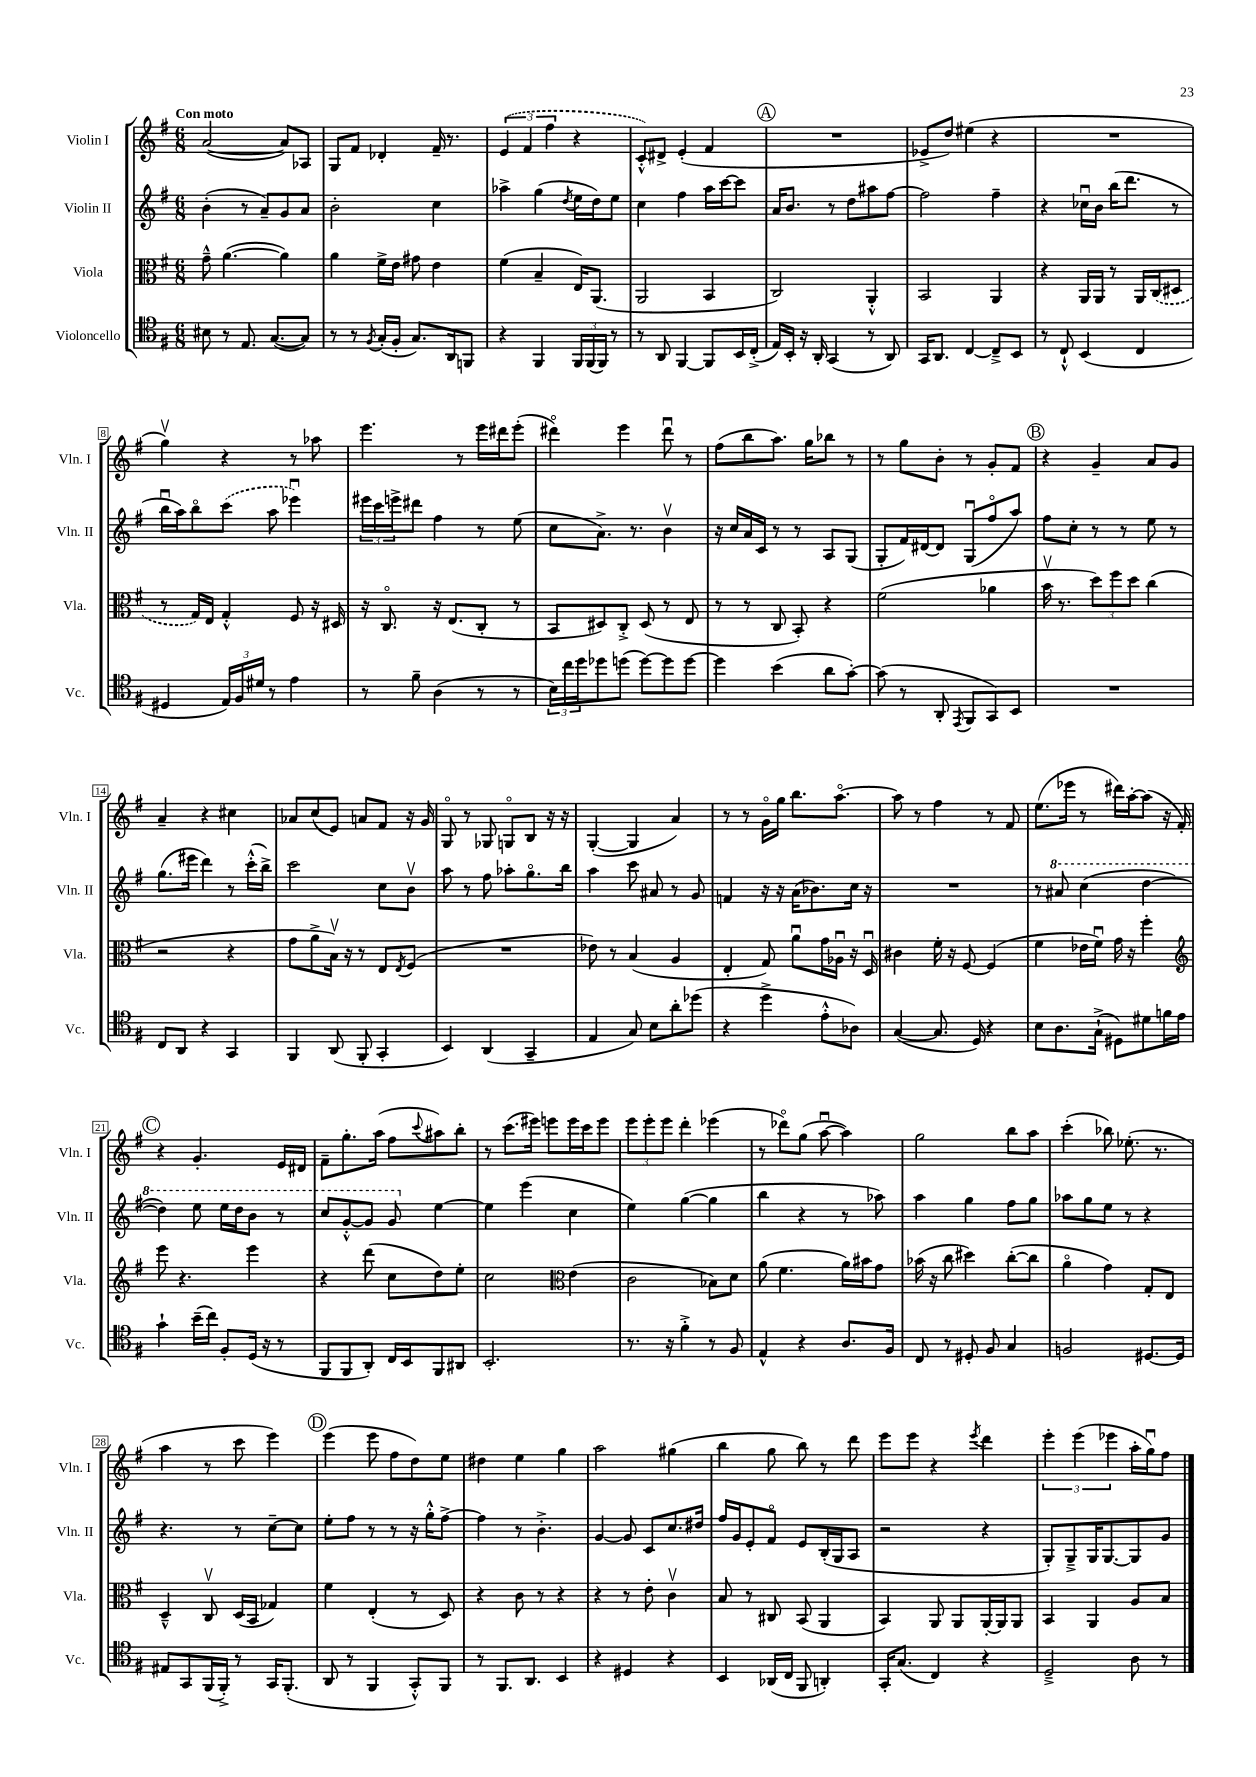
<<
\new StaffGroup <<
\new Staff = "s0" \with { instrumentName = "Violin I" shortInstrumentName = "Vln. I" } {
    \clef treble \key g \major \numericTimeSignature \time 6/8 \tempo "Con moto"
    a'2~( a'8) aes8 |
    g8 fis'8 des'4-. fis'16-- r8. |
    \tuplet 3/2 { \once \slurDashed e'4( fis'4 fis''4 } r4 |
    c'8-.-^) dis'8-> e'4-.( fis'4 |
    \mark \markup { \circle "A" } R2. |
    ees'8-> d''8) eis''4( r4 |
    R2. |
    g''4\upbow) r4 r8 aes''8 |
    e'''4. r8 e'''16 dis'''16 e'''8-.( |
    dis'''4\flageolet) e'''4 dis'''8\downbow r8 |
    fis''8( b''8 a''8.) g''16 bes''8 r8 |
    r8 g''8 b'8-. r8 g'8-. fis'8 |
    \mark \markup { \circle "B" } r4 g'4-- a'8 g'8 |
    a'4-- r4 cis''4 |
    aes'8 c''8( e'8) a'8 fis'8 r16 g'16 |
    g8\flageolet r8 ges8 g8\flageolet b8 r16 r16 |
    g4~-.( g4 a'4) |
    r8 r8 g'16\flageolet g''16 b''8. a''8.~\flageolet |
    a''8 r8 fis''4 r8 fis'8 |
    e''8.( ees'''16 r8 dis'''16) a''16~-. a''8( r16 fis'16-.) |
    \mark \markup { \circle "C" } r4 g'4.-. e'16 dis'16 |
    fis'8-- g''8.-. a''16( fis''8 \appoggiatura { c'''8 } ais''8) b''8-. |
    r8 c'''8.( eis'''16) e'''8 e'''16 c'''16 e'''8 |
    \tuplet 3/2 { e'''8 e'''8-. e'''8 } d'''4-. ees'''4( |
    r8 des'''8\flageolet) g''8( a''8~\downbow a''4) |
    g''2 b''8 a''8 |
    c'''4-.( bes''8) ees''8.-.( r8. |
    a''4 r8 c'''8 e'''4) |
    \mark \markup { \circle "D" } e'''4( e'''8 fis''8 d''8) e''8 |
    dis''4 e''4 g''4 |
    a''2 gis''4( |
    b''4 g''8 b''8) r8 d'''8 |
    e'''8 e'''8 r4 \acciaccatura { e'''8 } d'''4 |
    \tuplet 3/2 { e'''4-. e'''4( ees'''4 } a''16-. g''16\downbow) fis''8 \bar "|." |
}
\new Staff = "s1" \with { instrumentName = "Violin II" shortInstrumentName = "Vln. II" } {
    \clef treble \key g \major \numericTimeSignature \time 6/8
    b'4-.( r8 a'8--) g'8 a'8 |
    b'2-. c''4 |
    aes''4-> g''4( \acciaccatura { d''8 } e''16 d''16) e''8 |
    c''4 fis''4 a''16 c'''16~ c'''8 |
    \mark \markup { \circle "A" } a'16 b'8. r8 d''8 ais''8 fis''8~ |
    fis''2 fis''4-- |
    r4 ces''16\downbow b'16 b''16( d'''8. r8 |
    b''16\downbow a''16) b''8\flageolet \once \slurDashed c'''8( a''8 ees'''4\downbow) |
    \tuplet 3/2 { eis'''16 c'''16 e'''16-> } dis'''8 fis''4 r8 e''8( |
    c''8 a'8.->) r8. b'4\upbow |
    r16 c''16 a'16 c'16 r8 r8 a8 g8( |
    g8-. fis'16) dis'16~ dis'8 g8\downbow( fis''8\flageolet a''8) |
    \mark \markup { \circle "B" } fis''8 c''8-. r8 r8 e''8 r8 |
    g''8.( eis'''16 d'''4) r8 c'''16-.-^( b''16->) |
    c'''2 c''8 b'8\upbow |
    a''8 r8 fis''8 aes''8-. g''8.\flageolet b''16 |
    a''4 c'''8 ais'8 r8 g'8 |
    f'4 r16 r16 a'16( bes'8.) c''16 r16 |
    R2. |
    r8 \ottava #1 ais''8 c'''4( d'''4~ |
    \mark \markup { \circle "C" } d'''4) e'''8 e'''16 d'''16 b''8 r8 |
    c'''8 g''8~-.-^ g''8 g''8 \ottava #0 e''4~ |
    e''4 e'''4( c''4 |
    e''4) g''4~( g''4 |
    b''4 r4 r8 aes''8) |
    a''4 g''4 fis''8 g''8 |
    aes''8 g''8 e''8 r8 r4 |
    r4. r8 c''8~-- c''8 |
    \mark \markup { \circle "D" } e''8-. fis''8 r8 r8 r16 g''16-.-^ fis''8~-> |
    fis''4 r8 b'4.-.-> |
    g'4~ g'8 c'8 c''8. dis''16 |
    fis''16 g'16 e'8-. fis'8\flageolet e'8 b16-.( g16 a8 |
    r2 r4 |
    g8-.) g8---> g16 g8.~ g8 g'8 \bar "|." |
}
\new Staff = "s2" \with { instrumentName = "Viola" shortInstrumentName = "Vla." } {
    \clef alto \key g \major \numericTimeSignature \time 6/8
    g'8---^ a'4.~( a'4) |
    a'4 fis'16-> e'16 gis'8 e'4 |
    fis'4( b4-- e16) a,8.( |
    a,2 b,4 |
    \mark \markup { \circle "A" } c2) a,4-.-^ |
    b,2 a,4 |
    r4 a,16 a,16 r8 a,16 \once \slurDashed c16( dis8 |
    r8 g16) e16 g4-.-^ fis8 r16 dis16 |
    r16 c8.\flageolet r16 e8.( c8-. r8 |
    b,8 dis8) c8-.-> dis8( r8 e8 |
    r8 r8 c8 b,8-.) r4 |
    fis'2( aes'4 |
    \mark \markup { \circle "B" } b'16\upbow r8. \tuplet 3/2 { d''8) fis''8 d''8 } c''4( |
    r2 r4 |
    g'8 a'8-> b16\upbow) r16 r8 e8 \acciaccatura { e8 } fis8( |
    R2. |
    ees'8) r8 b4( a4 |
    e4-. g8) a'8\downbow g'16 aes16\downbow r16 d16\downbow |
    cis'4 fis'16-. r16 fis8~ fis4( |
    fis'4 ees'16 fis'16\downbow) g'16 r16 fis''4-. |
    \mark \markup { \circle "C" } \clef treble e'''8 r4. e'''4 |
    r4 d'''8( c''8 d''8) e''8-. |
    c''2 \clef alto e'4( |
    c'2 bes8) d'8 |
    a'8( fis'4. a'16) bis'16 g'8 |
    bes'16( r16 c''8 dis''4) c''8~-.( c''8 |
    a'4\flageolet g'4) g8-. e8 |
    d4---^ c8\upbow d16( b,16 ges4) |
    \mark \markup { \circle "D" } fis'4 e4-.( r8 d8) |
    r4 c'8 r8 r4 |
    r4 r8 e'8-. c'4\upbow |
    b8 r8 cis8 b,8( a,4 |
    b,4) a,8 a,8 a,16~-. a,16 a,8 |
    b,4 a,4 a8 b8 \bar "|." |
}
\new Staff = "s3" \with { instrumentName = "Violoncello" shortInstrumentName = "Vc." } {
    \clef tenor \key g \major \numericTimeSignature \time 6/8
    bis8 r8 e8. g8.~( g8) |
    r8 r8 \acciaccatura { fis8 } g16-.( fis16-. g8.) a,16 f,8 |
    r4 fis,4 \tuplet 3/2 { fis,16 fis,16( fis,16) } r8 |
    r8 a,8 fis,4~ fis,8 b,16 c16-.->( |
    \mark \markup { \circle "A" } e16) b,16-. r16 a,16-. g,4( r8 a,8) |
    g,16 a,8. c4~ c8---> b,8 |
    r8 c8-!-^ b,4( c4 |
    dis4 \tuplet 3/2 { e16) fis16 dis'16 } r8 e'4 |
    r8 fis'8-- a4( r8 r8 |
    \tuplet 3/2 { b16) c''16 d''16 } des''8 d''8( d''8~) d''8 d''8~ |
    d''4 b'4( a'8 g'8~-.) |
    g'8( r8 a,8-. \acciaccatura { e,8 } fis,8 g,8) b,8 |
    \mark \markup { \circle "B" } R2. |
    c8 a,8 r4 g,4 |
    fis,4 a,8( fis,8-. g,4-. |
    b,4) a,4( g,4-- |
    e4 g8) b8 a'8-. des''8( |
    r4 d''4-> e'8-.-^ aes8) |
    g4~( g8. d16) r4 |
    b8 a8. g16-!->( dis8) dis'8 f'16 e'16 |
    \mark \markup { \circle "C" } g'4-! b'16--( c''16) fis8-. d16( r16 r8 |
    fis,8 fis,8 a,8-.) c16 b,16 fis,8 ais,8 |
    b,2.-. |
    r8. r16 fis'4-.-> r8 fis8 |
    e4-^ r4 a8. fis16 |
    c8 r8 dis8-. fis8 g4 |
    f2 dis8.~ dis16 |
    eis8 g,8 fis,16( fis,16-.->) r8 g,16 fis,8.-.( |
    \mark \markup { \circle "D" } a,8 r8 fis,4 g,8-.-^) fis,8 |
    r8 fis,8. a,8. b,4 |
    r4 dis4 r4 |
    b,4 aes,16( c16 fis,8 a,4-.) |
    g,16-. g8.( c4) r4 |
    d2---> a8 r8 \bar "|." |
}
>>
>>
\layout { \context { \Score \override BarNumber.stencil = #(make-stencil-boxer 0.1 0.3 ly:text-interface::print) } }
